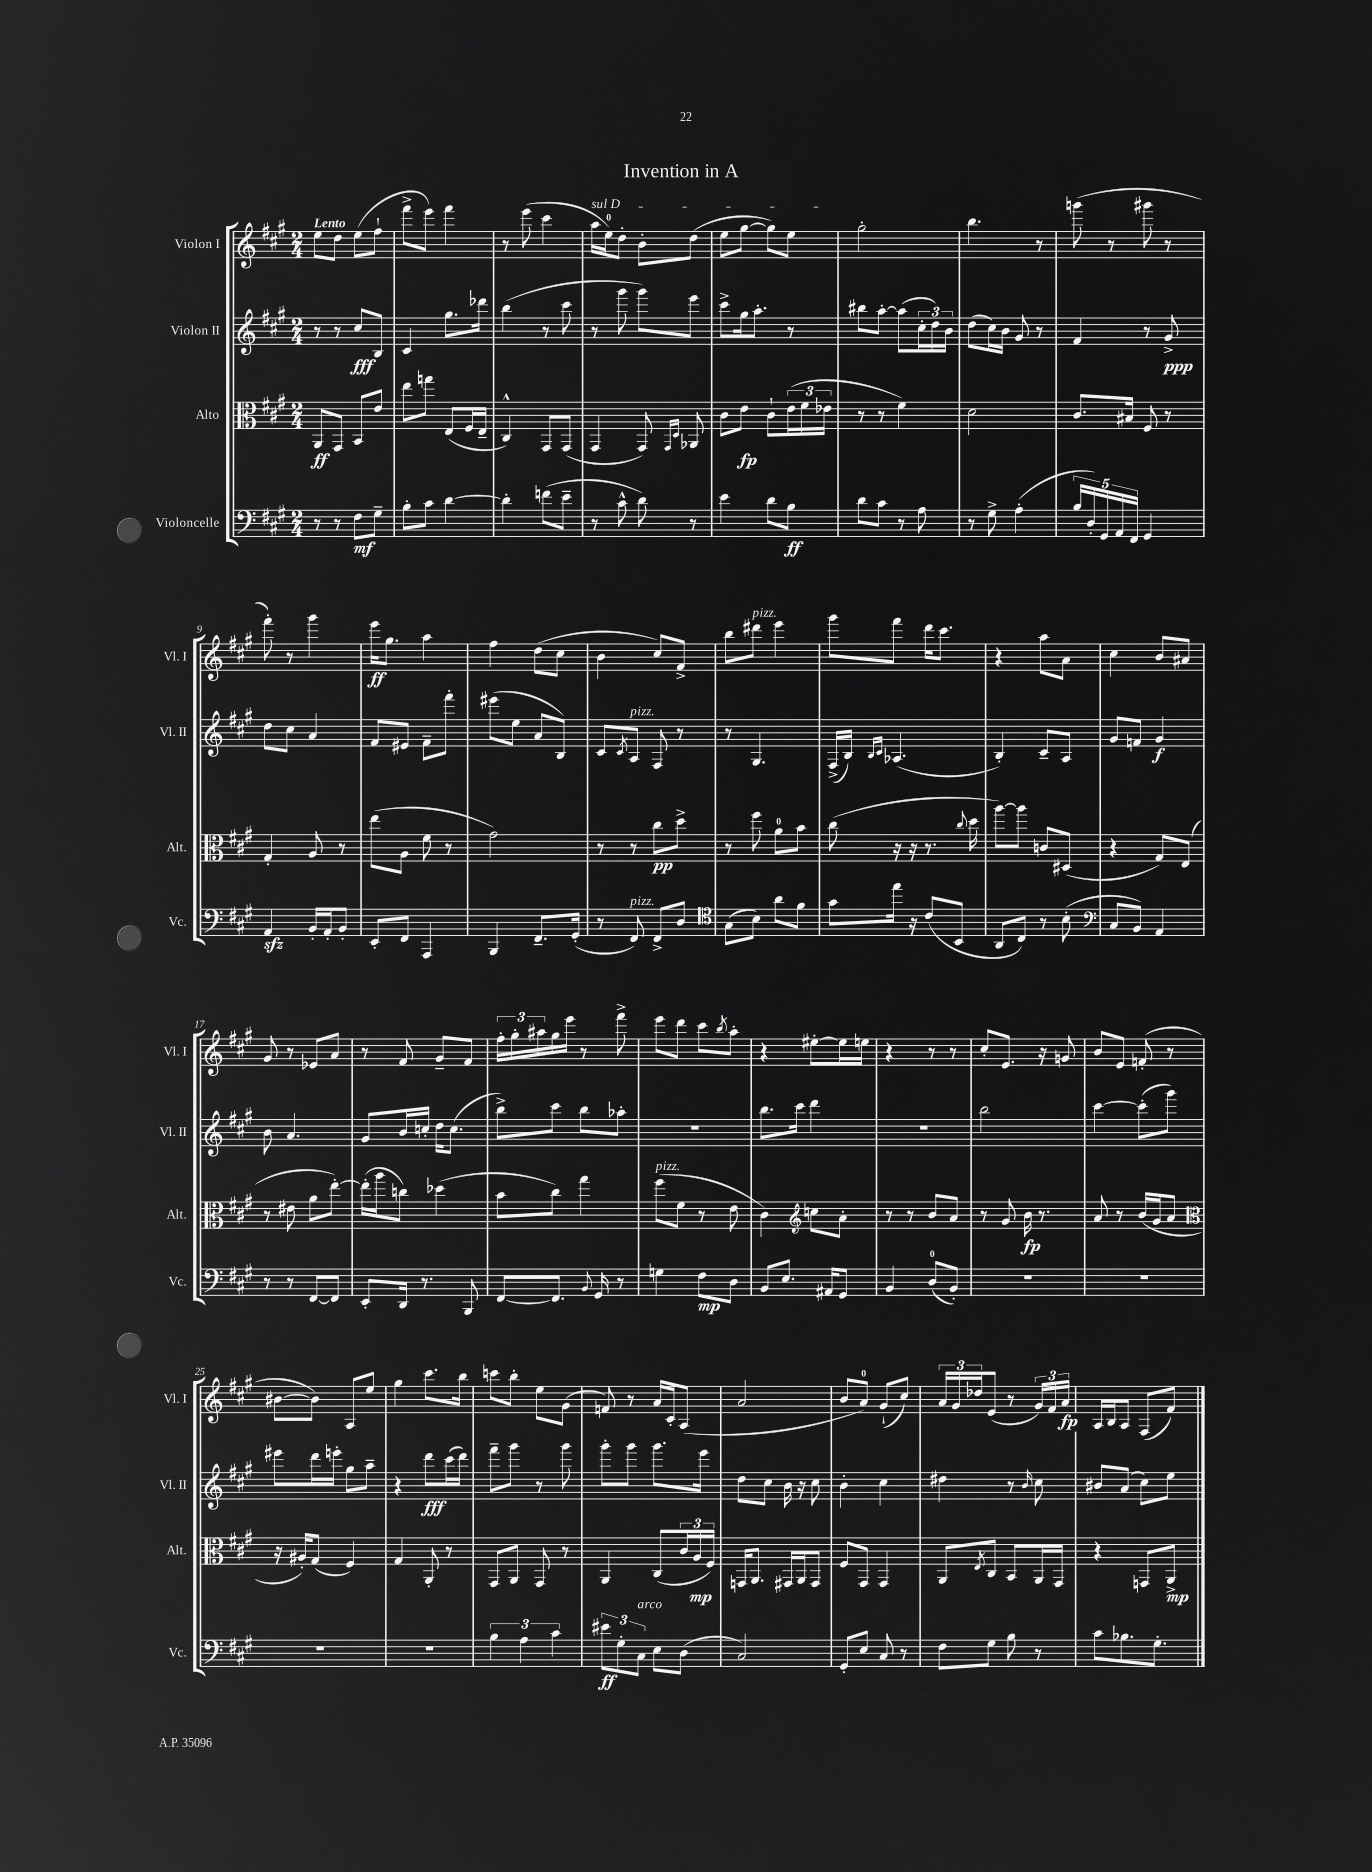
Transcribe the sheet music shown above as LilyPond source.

\header { title = "Invention in A" }
<<
\new StaffGroup <<
\new Staff = "s0" \with { instrumentName = "Violon I" shortInstrumentName = "Vl. I" } {
    \clef treble \key a \major \numericTimeSignature \time 2/4 \tempo "Lento"
    e''8 d''8 e''8( fis''8-! |
    fis'''8-> e'''8) fis'''4 |
    r8 e'''8( cis'''4 |
    \once \override TextSpanner.bound-details.left.text = \markup { \italic "sul D" } a''16\startTextSpan e''16-0) d''8-. b'8-. d''8( |
    e''8 gis''8~ gis''8) e''8\stopTextSpan |
    gis''2-. |
    b''4. r8 |
    g'''8( r8 gis'''8 r8 |
    fis'''8-.) r8 gis'''4 |
    e'''16\ff gis''8. a''4 |
    fis''4 d''8( cis''8 |
    b'4 cis''8) fis'8-> |
    b''8 dis'''8^\markup { \italic "pizz." } e'''4 |
    gis'''8 fis'''8 d'''16 cis'''8. |
    r4 a''8 a'8 |
    cis''4 b'8 ais'8 |
    gis'8 r8 ees'8 a'8 |
    r8 fis'8 gis'8-- fis'8 |
    \tuplet 3/2 { fis''16-. gis''16-. ais''16 } gis''16 e'''16 r8 fis'''8-> |
    e'''8 d'''8 cis'''8 \acciaccatura { b''8 } a''8-. |
    r4 eis''8~-. eis''16 e''16 |
    r4 r8 r8 |
    cis''8-. e'8. r16 g'8 |
    b'8 e'8 f'8-.( r8 |
    bis'8~ bis'8) a8 e''8 |
    gis''4 cis'''8. b''16 |
    c'''8 b''8-. e''8 gis'8( |
    f'8) r8 a'16 cis'16-. a8( |
    a'2 |
    b'8 a'8-0) gis'8-!( cis''8) |
    \tuplet 3/2 { a'16 gis'16 des''16 } e'8( r8 \tuplet 3/2 { gis'16) fis'16 a'16\fp } |
    a16 b16 a8 fis8( fis'8) \bar "|." |
}
\new Staff = "s1" \with { instrumentName = "Violon II" shortInstrumentName = "Vl. II" } {
    \clef treble \key a \major \numericTimeSignature \time 2/4
    r8 r8 cis''8\fff b8 |
    cis'4 gis''8. des'''16 |
    b''4( r8 cis'''8 |
    r8 gis'''8 gis'''8) e'''8 |
    cis'''8-> gis''16 a''8.-. r8 |
    bis''8 a''8~-. a''8( \tuplet 3/2 { cis''16-. d''16) b'16 } |
    d''8( cis''16) b'16 gis'8 r8 |
    fis'4 r8 gis'8->\ppp |
    d''8 cis''8 a'4 |
    fis'8 eis'8 fis'8-- fis'''8-. |
    eis'''8( e''8 a'8 b8) |
    cis'8 \acciaccatura { cis'8 } a8^\markup { \italic "pizz." } fis8 r8 |
    r8 gis4. |
    fis16->( b16) \grace { b16 cis'16 } aes4.( |
    b4-.) cis'8-- a8 |
    gis'8 f'8 gis'4\f |
    b'8 a'4. |
    gis'8 b'16 c''16-. d''16 c''8.( |
    b''8->) cis'''8 b''8 aes''8-. |
    r2 |
    b''8. cis'''16 d'''4 |
    r2 |
    b''2 |
    cis'''4~ cis'''8-.( gis'''8) |
    eis'''8 d'''16 e'''16-. gis''8 a''8-- |
    r4 d'''8\fff cis'''16( d'''16) |
    fis'''8-- gis'''8 r8 gis'''8 |
    gis'''8-. gis'''8 gis'''8. e'''16 |
    d''8 cis''8 b'16 r16 cis''8 |
    b'4-. cis''4 |
    dis''4 r8 \grace { b'16 } cis''8 |
    bis'8 a'8( cis''8) e''8 \bar "|." |
}
\new Staff = "s2" \with { instrumentName = "Alto" shortInstrumentName = "Alt." } {
    \clef alto \key a \major \numericTimeSignature \time 2/4
    a,8\ff gis,8 b,8 e'8 |
    e''8 g''8 e8( fis16 e16-- |
    cis4-^) gis,8 gis,8( |
    gis,4 gis,8) \grace { gis,16 d16 } aes,8 |
    cis'8 e'8\fp cis'8-! \tuplet 3/2 { e'16( fis'16 ees'16 } |
    r8 r8 fis'4) |
    d'2 |
    cis'8. bis16 fis8 r8 |
    gis4-. a8 r8 |
    e''8( a8 fis'8 r8 |
    gis'2) |
    r8 r8 cis''8\pp d''8-> |
    r8 fis''8 a'8-0 b'8 |
    cis''8( r16 r16 r8. \appoggiatura { cis''8 } d''16 |
    a''8~) a''8 c'8 dis8( |
    r4 gis8) e8( |
    r8 eis'8 a'8 e''8~-.) |
    e''16-.( a''16 c''8) des''4( |
    b'8 cis''8) gis''4 |
    fis''8^\markup { \italic "pizz." }( fis'8 r8 e'8 |
    cis'4) \clef treble c''8 a'8-. |
    r8 r8 b'8 a'8 |
    r8 gis'8 b'16\fp r8. |
    a'8 r8 b'16( gis'16 a'8 |
    \clef alto r16 ais16-.) gis8( fis4) |
    gis4 a,8-. r8 |
    gis,8 a,8 gis,8 r8 |
    a,4 cis8( \tuplet 3/2 { cis'16 a16\mp fis16) } |
    g,16 a,8. gis,16 a,16 gis,8 |
    fis8 gis,8 gis,4 |
    a,8 \acciaccatura { e8 } cis8 b,8 a,16 gis,16 |
    r4 g,8 a,8->\mp \bar "|." |
}
\new Staff = "s3" \with { instrumentName = "Violoncelle" shortInstrumentName = "Vc." } {
    \clef bass \key a \major \numericTimeSignature \time 2/4
    r8 r8 fis8\mf gis8-- |
    b8-. cis'8 d'4~ |
    d'4-. f'8( e'8-- |
    r8 cis'8-^ d'8) r8 |
    e'4 d'8 b8\ff |
    d'8 cis'8 r8 a8 |
    r8 gis8-> a4-.( |
    \tuplet 5/4 { b16 d16-.) gis,16 a,16 fis,16 } gis,4 |
    a,4\sfz b,16-. a,16-. b,8-. |
    e,8-. fis,8 a,,4 |
    b,,4 fis,8.-- gis,16-.( |
    r8 fis,8^\markup { \italic "pizz." }) fis,8-> d8 |
    \clef tenor gis8( b8) a'8 fis'8 |
    gis'8 e''16 r16 cis'8( b,8 |
    a,8 cis8) r8 b8-.( |
    \clef bass cis8 b,8) a,4 |
    r8 r8 fis,8~ fis,8 |
    e,8-. d,16 r8. b,,8 |
    fis,8~ fis,8. \appoggiatura { b,8 } gis,16 r8 |
    g4 fis8\mp d8 |
    b,8 e8. ais,16 gis,8 |
    b,4 d8-0( b,8-.) |
    R2 |
    R2 |
    R2 |
    R2 |
    \tuplet 3/2 { b4 a4 cis'4 } |
    \tuplet 3/2 { eis'8\ff gis8-. cis8^\markup { \italic "arco" } } e8 d8( |
    cis2) |
    gis,8-. e8 cis8 r8 |
    fis8 gis8 b8 r8 |
    cis'8 bes8. gis8.-. \bar "|." |
}
>>
>>
